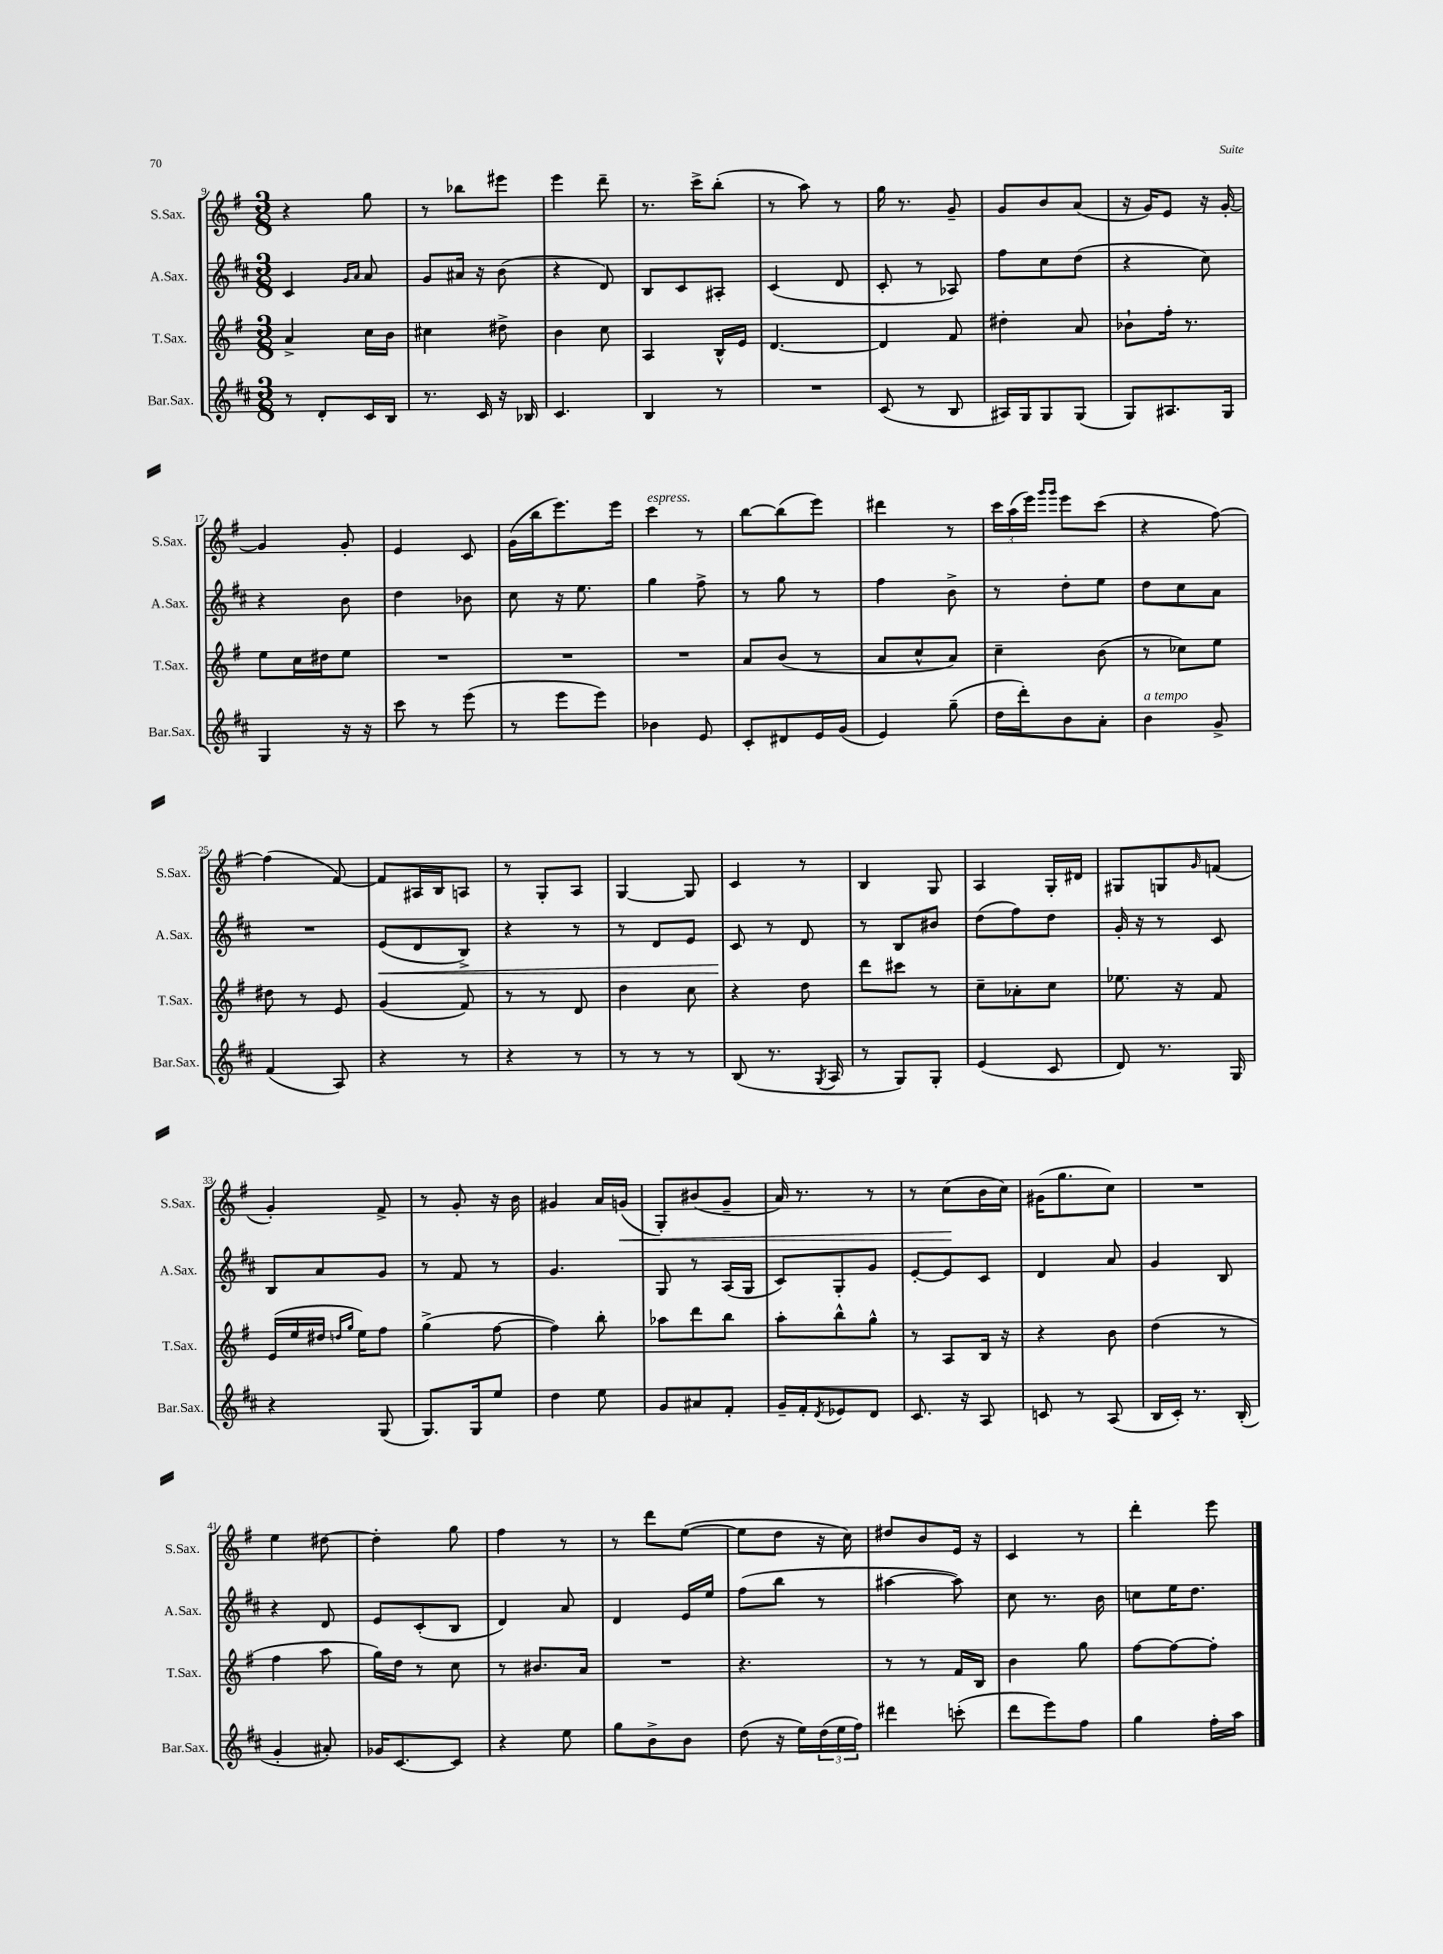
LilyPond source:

<<
\new StaffGroup <<
\new Staff = "s0" \with { instrumentName = "S.Sax." shortInstrumentName = "S.Sax." } {
    \clef treble \key g \major \numericTimeSignature \time 3/8
    r4 g''8 |
    r8 bes''8 eis'''8 |
    e'''4 d'''8-- |
    r8. c'''16-> b''8-.( |
    r8 a''8) r8 |
    g''16 r8. g'8-- |
    g'8 b'8 a'8( |
    r16 g'16) e'8 r16 g'16~-. |
    g'4 g'8-. |
    e'4 c'8 |
    g'16( b''16 e'''8.) e'''16 |
    c'''4^\markup { \italic "espress." } r8 |
    b''8~ b''8( e'''8) |
    dis'''4 r8 |
    \tuplet 3/2 { c'''16 a''16( e'''16) } \grace { g'''16 g'''16 } e'''8 c'''8( |
    r4 fis''8~) |
    fis''4( fis'8~) |
    fis'8 ais16 b16 a8 |
    r8 g8-. a8 |
    g4~ g8 |
    c'4 r8 |
    b4 g8 |
    a4 g16-. dis'16 |
    gis8 g8 \grace { g'16 } f'8( |
    g'4-.) fis'8-> |
    r8 g'8-. r16 b'16 |
    gis'4 a'16 g'16\<( |
    g8-.) bis'8( g'8-- |
    a'16) r8. r8 |
    r8 c''8\!( b'16 c''16) |
    gis'16( g''8. c''8) |
    R4. |
    e''4 dis''8~ |
    dis''4-. g''8 |
    fis''4 r8 |
    r8 d'''8 e''8~( |
    e''8 d''8 r16 c''16) |
    dis''8 b'8 e'16 r16 |
    c'4 r8 |
    d'''4-. e'''8 \bar "|." |
}
\new Staff = "s1" \with { instrumentName = "A.Sax." shortInstrumentName = "A.Sax." } {
    \clef treble \key d \major \numericTimeSignature \time 3/8
    cis'4 \grace { g'16 a'16 } a'8 |
    g'8 ais'16 r16 b'8( |
    r4 d'8) |
    b8 cis'8 ais8-. |
    cis'4( d'8 |
    cis'8-. r8 aes8) |
    fis''8 cis''8 d''8( |
    r4 cis''8) |
    r4 b'8 |
    d''4 bes'8 |
    cis''8 r16 e''8. |
    g''4 fis''8-> |
    r8 g''8 r8 |
    fis''4 b'8-> |
    r8 d''8-. e''8 |
    d''8 cis''8 a'8 |
    R4. |
    e'8\<( d'8 b8->) |
    r4 r8 |
    r8 d'8 e'8 |
    cis'8\! r8 d'8 |
    r8 b8 bis'8 |
    d''8( fis''8) d''8 |
    g'16-. r16 r8 cis'8 |
    b8 a'8 g'8 |
    r8 fis'8 r8 |
    g'4. |
    g8 r8 a16( g16 |
    cis'8) g8-. g'8 |
    e'8~-. e'8 cis'8 |
    d'4 a'8 |
    g'4 b8 |
    r4 d'8 |
    e'8 cis'8-.( b8 |
    d'4) a'8 |
    d'4 e'16 e''16 |
    fis''8( b''8 r8 |
    ais''4~ ais''8) |
    cis''8 r8. b'16 |
    c''8 e''16 d''8. \bar "|." |
}
\new Staff = "s2" \with { instrumentName = "T.Sax." shortInstrumentName = "T.Sax." } {
    \clef treble \key g \major \numericTimeSignature \time 3/8
    a'4-> c''16 b'16 |
    cis''4 dis''8-> |
    b'4 c''8 |
    a4 b16-^ e'16 |
    d'4.~ |
    d'4 fis'8 |
    dis''4-. a'8 |
    bes'8-! fis''16-. r8. |
    e''8 c''16 dis''16 e''8 |
    R4. |
    R4. |
    R4. |
    a'8 b'8( r8 |
    a'8 c''8-^ a'8) |
    c''4-- b'8( |
    r8 ces''8) e''8 |
    dis''8 r8 e'8 |
    g'4( fis'8) |
    r8 r8 d'8 |
    d''4 c''8 |
    r4 d''8 |
    d'''8 cis'''8 r8 |
    c''8-- aes'8-. c''8 |
    ees''8. r16 fis'8 |
    e'16( e''16 dis''16 \grace { d''16 g''16 } e''16) fis''8 |
    g''4->( fis''8~ |
    fis''4) b''8-. |
    aes''8 d'''8 b''8 |
    a''8-. b''8-^ g''8-^ |
    r8 a8 b16 r16 |
    r4 b'8 |
    d''4( r8 |
    fis''4 a''8 |
    g''16) d''16 r8 c''8 |
    r8 bis'8. a'16 |
    R4. |
    r4. |
    r8 r8 fis'16 b16 |
    b'4 g''8 |
    fis''8~ fis''8~ fis''8-. \bar "|." |
}
\new Staff = "s3" \with { instrumentName = "Bar.Sax." shortInstrumentName = "Bar.Sax." } {
    \clef treble \key d \major \numericTimeSignature \time 3/8
    r8 d'8-. cis'16 b16 |
    r8. cis'16 r16 bes16 |
    cis'4. |
    b4 r8 |
    R4. |
    cis'8( r8 b8 |
    ais16) g16 g8 g8( |
    g8) ais8. g16 |
    g4 r16 r16 |
    cis'''8 r8 e'''8( |
    r8 e'''8 e'''8) |
    bes'4 e'8 |
    cis'8-. dis'8 e'16 g'16( |
    e'4) g''8--( |
    d''16 d'''16-.) b'8 a'8-. |
    b'4^\markup { \italic "a tempo" } g'8-> |
    fis'4( a8) |
    r4 r8 |
    r4 r8 |
    r8 r8 r8 |
    b8( r8. \acciaccatura { g8 } a16 |
    r8 g8) g8-. |
    e'4( cis'8 |
    d'8) r8. g16 |
    r4 g8( |
    g8.) g16 e''8 |
    d''4 e''8 |
    g'8 ais'8 fis'8-. |
    g'16-- fis'16-. \acciaccatura { d'8 } ees'8 d'8 |
    cis'8. r16 a8 |
    c'8 r8 a8( |
    b16 cis'16-.) r8. b16-.( |
    g'4-. ais'8-.) |
    ges'16 cis'8.~ cis'8 |
    r4 e''8 |
    g''8 b'8-> b'8 |
    d''8( r16 e''16) \tuplet 3/2 { d''16( e''16 fis''16) } |
    dis'''4 c'''8-.( |
    d'''8 e'''8) fis''8 |
    g''4 fis''16-. a''16 \bar "|." |
}
>>
>>
\layout { \context { \Score currentBarNumber = #9 } }
